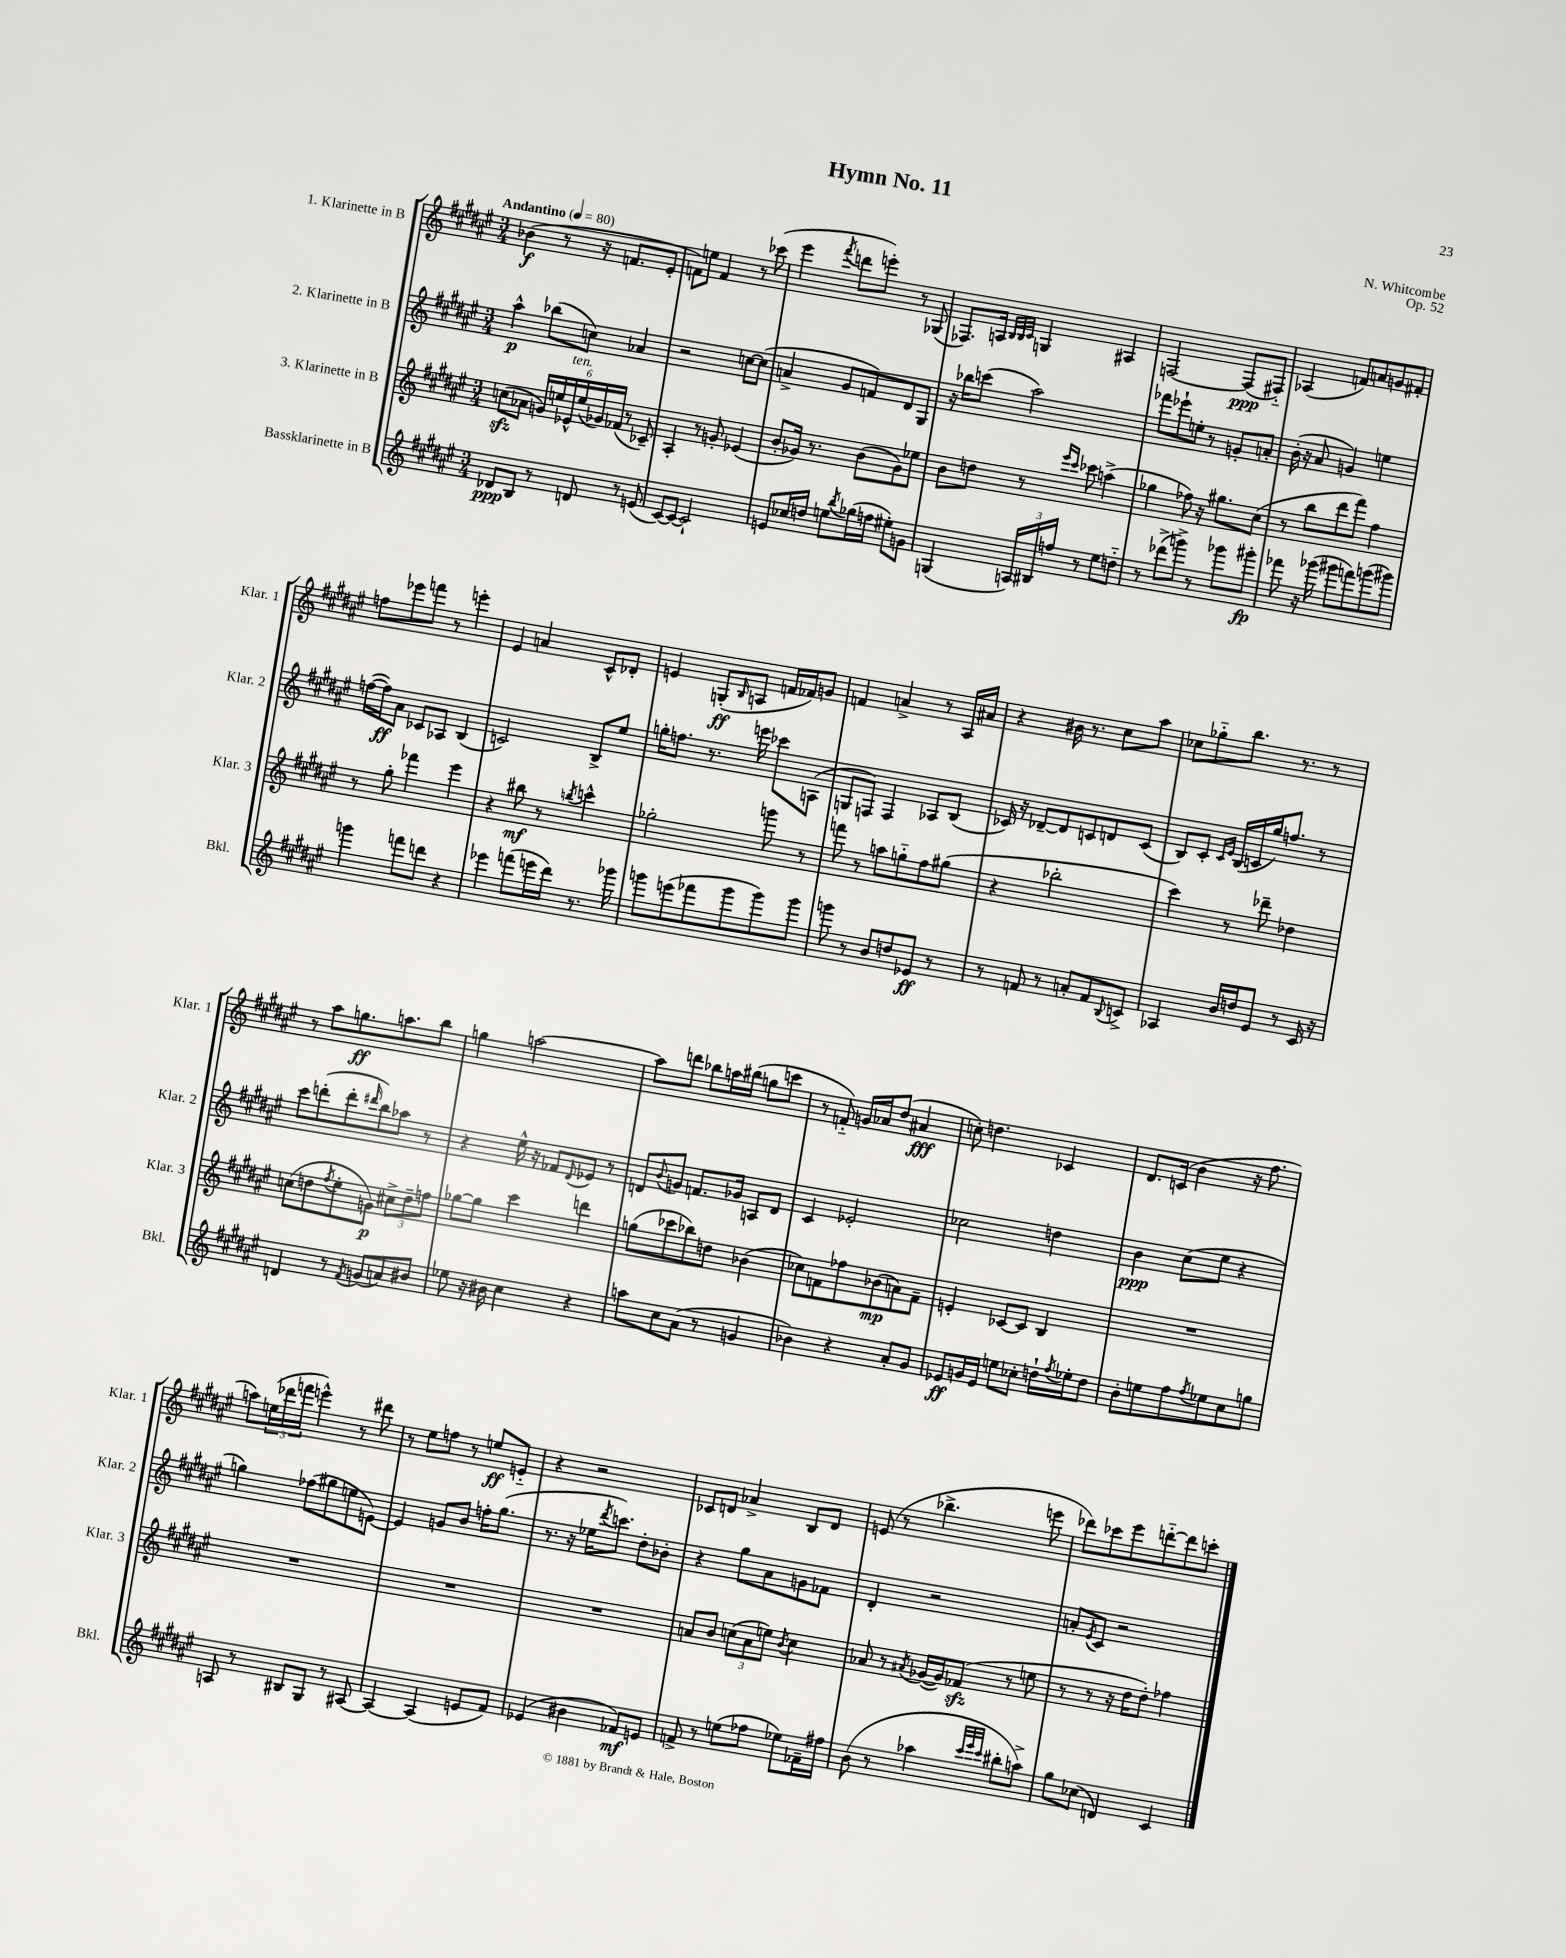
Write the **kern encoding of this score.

**kern	**kern	**kern	**kern
*staff4	*staff3	*staff2	*staff1
*clefG2	*clefG2	*clefG2	*clefG2
*k[f#c#g#d#a#e#]	*k[f#c#g#d#a#e#]	*k[f#c#g#d#a#e#]	*k[f#c#g#d#a#e#]
*M3/4	*M3/4	*M3/4	*M3/4
*MM80	*MM80	*MM80	*MM80
8d-	(8cc	4aa#^^	(4b-
8B	8a-	.	.
8r	24g)	(8bb-	8r
.	24ee	.	.
.	24e-^^	.	.
8d	(24ee	8cc)	16r
.	24g-)	.	.
.	.	.	8.f
.	(24f-	.	.
8r	8r	4a-	.
(8e	8c-~)	.	8e#'
=	=	=	=
[8c#)	4A#'	2r	8f)
8c#_	.	.	8ee
2c#`]	8r	.	4f
.	8g'	.	.
.	(4e-	[8cc	8r
.	.	(8cc]	(8ccc-
=	=	=	=
8e	8b'	4a^	4eee#
16cc-	16g-)	.	.
16dd	8.r	.	.
.	.	.	8qfff#
8ee	.	8g#	8ddd
8qbb	.	.	.
(16gg-	(8b	8f)	8eee')
16ff	.	.	.
8ee#')	8g-)	8d#	8r
8g	8ee-	8G#	(8G-
=	=	=	=
(4G	8b	16r	8.F-)
.	.	16bb-	.
.	8dd	(8ccc	.
.	.	.	16A
.	.	.	32qqB
.	.	.	32qqB
.	.	.	32qqc#
24A)	8r	2aa#)	4G
24B#	.	.	.
24ff	.	.	.
.	16qqeee#	.	.
.	16qqccc#	.	.
8r	8ccc-	.	.
8ee#	(4aa^	.	4A#
8dd'~	.	.	.
=	=	=	=
8r	4gg-	8fff-	[2F
(8ddd-^	.	8eee-`	.
8ggg^)	8ff-)	8ee'	.
8r	16r	8r	.
.	8.gg#	.	.
8ggg-	.	8g'	(8F]
8ggg#'	(8cc#	8a'	8F#'~)
=	=	=	=
8fff-	8r	(16b'	(4A-
.	.	16r	.
16r	8bb	8a#	.
(16ggg-	.	.	.
8ggg#	8ddd#	4g)	8f)
8fff)	8fff#)	.	8a
(8ggg	4ff#	4ee	8g
8ggg#)	.	.	8f#'
=	=	=	=
4ggg	8r	([16ff	8ff
.	.	16ff])	.
.	8gg#'	8a#	8eee-
8fff	4fff-	8c-	8fff
8ddd	.	8A-	8r
4r	4eee#	(4B	4eee'
=	=	=	=
4eee-	4r	2c)	4e#
(8fff	8bb#	.	4a
16eee	8r	.	.
16ddd#)	.	.	.
.	8qbb	.	.
8.r	4ccc^^	8B^	8c#^^
.	.	8ee#	8d-'
16ggg-	.	.	.
=	=	=	=
8ggg	2gg-'	16gg'	4e
.	.	8.ff	.
(8eee	.	.	.
8fff-	.	8.r	(8G'
.	.	.	16qqB
8ggg	.	.	8A
.	.	16eee	.
8ggg)	8ggg	8ccc-	16f
.	.	.	16f-)
8ggg	8r	(8A	8g
=	=	=	=
8ggg	8fff	8G	4f
8r	8r	8F)	.
8b	8aa	4F	4a^
8dd	8gg'~	.	.
8e-	8ff#	8A-	8r
8r	(8gg#	(8B	16A#
.	.	.	16a#
=	=	=	=
8r	4r	16c-)	4r
.	.	16r	.
8f	.	[8d-~	.
8r	2bb-'	8d-]	16b#
.	.	.	8.r
8a'	.	8c	.
8f	.	8d	8cc#
8qqB	.	.	.
8c^	.	(8c	8aa#
=	=	=	=
4A-	4ccc#)	8B)	8cc-
.	.	8c#'	8gg-'~
.	.	16qqc#	.
.	.	16qqe#	.
16b	8r	(16B	8.bb
16dd	.	16c	.
8e#	8ddd-~	16gg#)	.
.	.	8.ff	8.r
8r	4dd-	.	.
16c#	.	8r	8r
16r	.	.	.
=	=	=	=
4d	(8cc	8ccc#	8r
.	8dd	(8ddd'	8aa#
.	8qff#	.	.
8r	8ee#'	8ddd'	8.gg
8qf#	.	16qqddd#	.
(8g	8g)	8bb)	.
.	.	.	8.aa
8a)	12cc#^	8aa-	.
.	12dd~	.	.
8b#	.	8r	8bb
.	12ff	.	.
=	=	=	=
8ee-	[8gg-	4r	4gg
16r	8gg-]	.	.
16b#	.	.	.
4cc#	4ccc#	16ee#^^	[2aa
.	.	16r	.
.	.	8f-	.
.	.	8qqd#	.
4r	4ddd	8e-	.
.	.	8r	.
=	=	=	=
8aa	(8gg	8d	8aa]
.	.	8qqb	.
8cc#	8ccc-	8g	8ddd
(8a#	8bb-)	8.f	8bb-
8r	8dd	.	16aa
.	.	16g-	(16bb#
4g	(4b-	8A	8gg
.	.	8d	8ccc
=	=	=	=
4b-)	8cc-)	4c#	8r
.	8f	.	8f'~)
4r	8ff-	2e-'	16g
.	.	.	16a-
.	(8b-	.	(8dd#
8a#'	8a)	.	4a#
8g#	8f~	.	.
=	=	=	=
8e-	4e'	2cc-	8cc')
16g	.	.	4.dd
16e-	.	.	.
8ee	[8c-	.	.
8cc-'	8c-]	.	.
16dd`	4B	4dd	4c-
8qff#	.	.	.
16ee-'	.	.	.
8dd	.	.	.
=	=	=	=
8b'	2.r	4b	8.d#
8ee	.	.	.
.	.	.	(16c
8ff#	.	(8cc#	4b
8qff#	.	.	.
8ee-	.	8ee#	.
8cc#	.	4r	16r
.	.	.	8.ff#
8gg	.	.	.
=	=	=	=
8A	2.r	4gg)	8aa)
8r	.	.	(24ee
.	.	.	24ddd-
.	.	.	24fff
8B#	.	(8ff-	4eee^^)
8G#	.	8gg#	.
8r	.	8ee	8r
[8A#	.	[8e)	8ddd#
=	=	=	=
4A#_	2.r	4e]	8r
.	.	.	8ee#
(4A#]	.	8g	8ff
.	.	8b	8r
8e	.	16ff'	8ee
.	.	(8.gg#	.
8f#)	.	.	8e'~
=	=	=	=
(4e-	2.r	8.r	4r
.	.	16r	.
4b#	.	16ee-	2r
.	.	8qddd#	.
.	.	8.ccc)	.
8f-)	.	8dd#'	.
8e	.	8b-'	.
=	=	=	=
8f^	8a	4r	8c-
8r	8b	.	8d
(8ee	(12cc	8gg#	4a-^
.	12a	.	.
8ff-	.	8a#	.
.	12ee)	.	.
.	8qb	.	.
8ee-)	4cc	8g	8B
16f-~	.	8f-	8d
16ff#	.	.	.
=	=	=	=
(8b	8a-	4d#'	(8e
8r	8r	.	8r
.	8qa#	.	.
4aa-	([16g-	2r	4.bb-^
.	16g-])	.	.
.	(8f-	.	.
32qqccc#	.	.	.
32qqeee#	.	.	.
32qqccc#	.	.	.
8bb#'	8r	.	.
8aa^)	8ee	.	8eee
=	=	=	=
8gg#	8r	8a'	8ddd-)
.	.	8qe#	.
(8cc-	8r	8c#	8ccc-
4d)	16r	2r	8eee#
.	16dd#	.	.
.	8dd#')	.	[8ddd'~
4c#	4ff-	.	8ddd]
.	.	.	8ccc'
==	==	==	==
*-	*-	*-	*-
